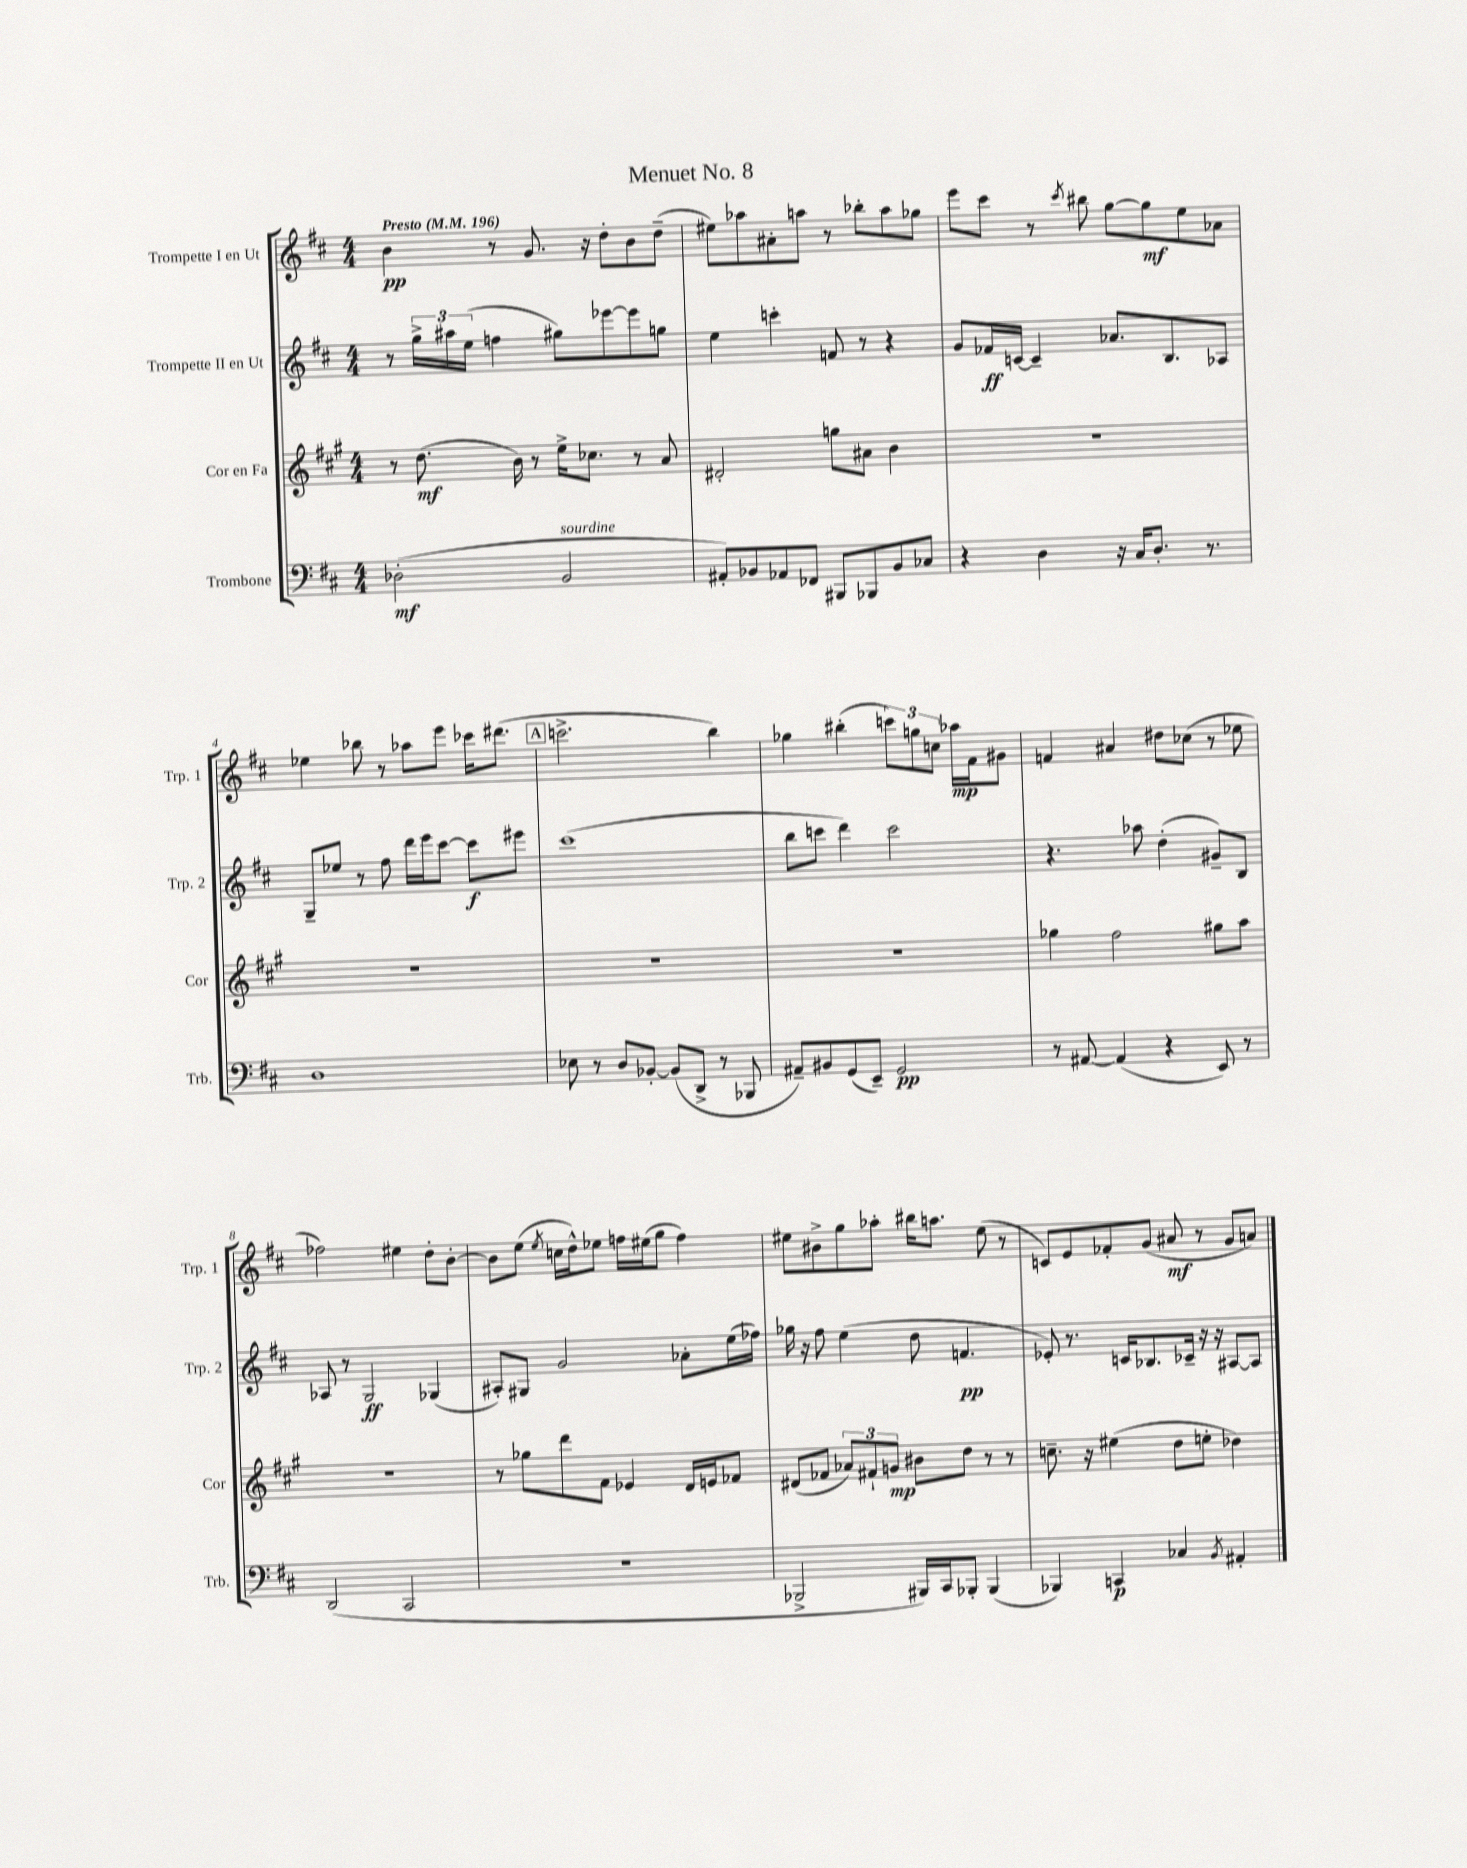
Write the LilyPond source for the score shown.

\header { title = "Menuet No. 8" }
<<
\new StaffGroup <<
\new Staff = "s0" \with { instrumentName = "Trompette I en Ut" shortInstrumentName = "Trp. 1" } {
    \clef treble \key d \major \numericTimeSignature \time 4/4 \tempo "Presto" 4 = 196
    b'4\pp r8 g'8. r16 d''8-. b'8 d''8--( |
    eis''8) aes''8 ais'8-. a''8 r8 bes''8-. a''8 ges''8 |
    e'''8 cis'''8 r8 \acciaccatura { cis'''8 } bis''8 g''8~ g''8\mf e''8 aes'8 |
    ees''4 bes''8 r8 aes''8 e'''8 ces'''16 dis'''8.( |
    \mark \markup { \box "A" } c'''2.-> b''4) |
    ges''4 bis''4-.( \tuplet 3/2 { c'''8) g''8 c''8 } aes''16\mp fis'16 gis'8 |
    f'4 ais'4 dis''8 ces''8( r8 ees''8 |
    fes''2) eis''4 d''8-. b'8~-. |
    b'8 e''8( \acciaccatura { e''8 } c''16 d''16-^) ees''8 f''16 eis''16( g''8 f''4) |
    eis''8 bis'8-> g''8 aes''8-. bis''16 a''8. eis''8( r8 |
    c'8) e'8 fes'8-. g'8( ais'8\mf r8 g'8 a'8) \bar "|." |
}
\new Staff = "s1" \with { instrumentName = "Trompette II en Ut" shortInstrumentName = "Trp. 2" } {
    \clef treble \key d \major \numericTimeSignature \time 4/4
    r8 \tuplet 3/2 { g''16-> ais''16 e''16( } f''4 gis''8) ees'''8~ ees'''8 g''8 |
    e''4 c'''4-. f'8 r8 r4 |
    g'8 fes'16\ff c'16~ c'4-- aes'8. b8. aes8 |
    g8-- ees''8 r8 fis''8 d'''16 e'''16 cis'''8~ cis'''8\f eis'''8 |
    \mark \markup { \box "A" } cis'''1( |
    b''8 c'''8 d'''4) c'''2 |
    r4. aes''8 d''4-.( gis'8--) b8 |
    aes8 r8 g2\ff ges4( |
    ais8-.) gis8 g'2 aes'8-. e''16( fes''16) |
    ges''16 r16 fis''8 e''4( d''8 f'4.\pp |
    ees'8-.) r8. c'16 bes8. ces'16-- r16 r16 ais8~ ais8 \bar "|." |
}
\new Staff = "s2" \with { instrumentName = "Cor en Fa" shortInstrumentName = "Cor" } {
    \clef treble \key a \major \numericTimeSignature \time 4/4
    r8 d''8.\mf( b'16) r8 e''16-> ces''8. r8 a'8 |
    dis'2-. g''8 ais'8 b'4 |
    R1 |
    R1 |
    \mark \markup { \box "A" } R1 |
    R1 |
    ges''4 fis''2 gis''8 a''8 |
    r1 |
    r8 ges''8 d'''8 fis'8 ees'4 d'16 e'16 fes'8 |
    dis'8( fes'8 \tuplet 3/2 { aes'8) fis'8-! g'8\mp } bis'8 d''8 r8 r8 |
    c''8.-- r16 eis''4( d''8 e''8-. des''4) \bar "|." |
}
\new Staff = "s3" \with { instrumentName = "Trombone" shortInstrumentName = "Trb." } {
    \clef bass \key d \major \numericTimeSignature \time 4/4
    des2-.\mf( b,2^\markup { \italic "sourdine" } |
    ais,8-.) bes,8 aes,8 fes,8 bis,,8 bes,,8 bes,8 ces8 |
    r4 d4 r16 cis16 d8.-. r8. |
    d1 |
    \mark \markup { \box "A" } ees8 r8 d8 bes,8~-. bes,8( d,8-> r8 bes,,8 |
    ais,8--) bis,8 g,8( e,8--) g,2\pp |
    r8 ais,8~ ais,4( r4 e,8) r8 |
    d,2( cis,2 |
    R1 |
    bes,,2-> bis,,16) cis,16 bes,,8-. bes,,4( |
    bes,,4) c,4\p ces4 \acciaccatura { b,8 } ais,4-. \bar "|." |
}
>>
>>
